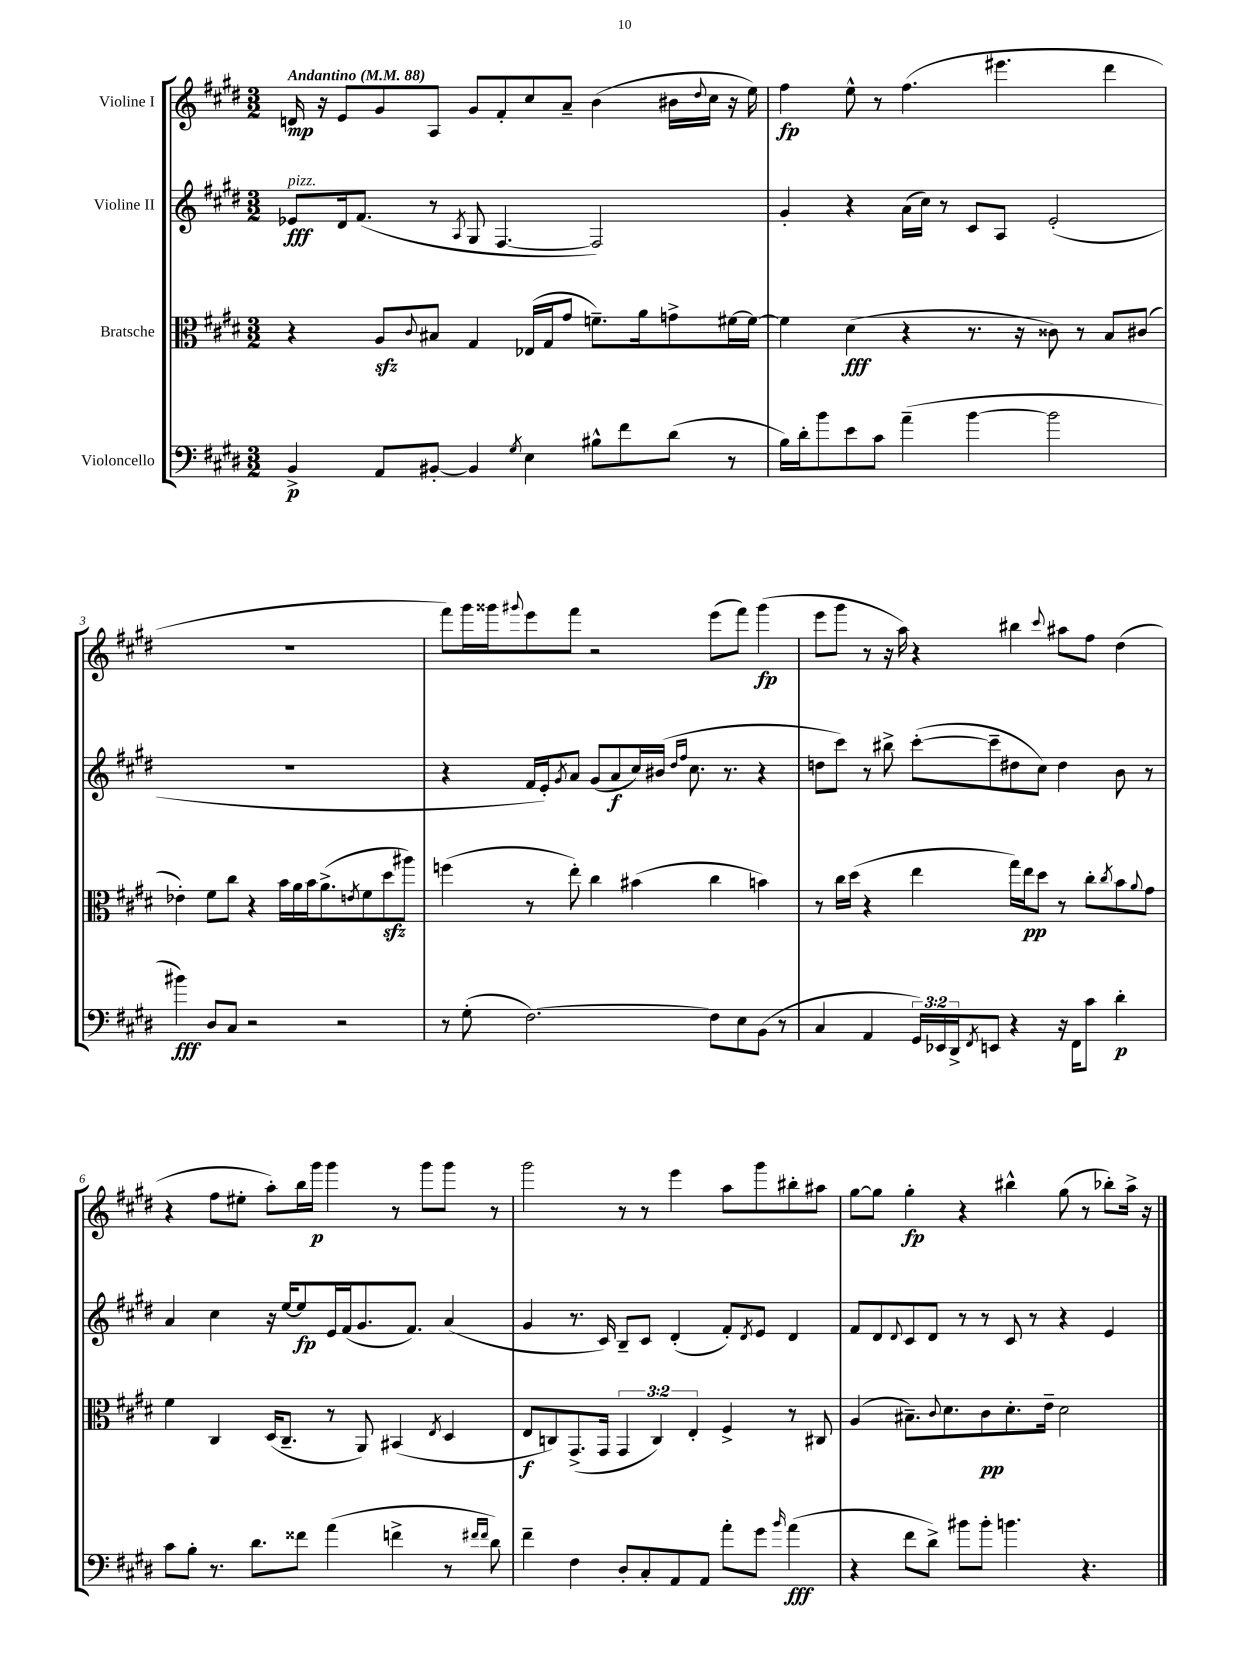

**kern	**kern	**kern	**kern
*staff4	*staff3	*staff2	*staff1
*clefF4	*clefC3	*clefG2	*clefG2
*k[f#c#g#d#]	*k[f#c#g#d#]	*k[f#c#g#d#]	*k[f#c#g#d#]
*M3/2	*M3/2	*M3/2	*M3/2
*MM88	*MM88	*MM88	*MM88
4BB^/	4r	8e-/L	16d/
.	.	.	16r
.	.	16d#/k	8e/L
.	.	(8.f#/J	.
8AA/L	8A/L	.	8g#/
.	8qqc#/	.	.
[8BB#'/J	8B#/J	8r	8A/J
.	.	8qA/	.
4BB#/]	4G#/	8G#/	8g#/L
.	.	[4.F#/	8f#'/
8qG#/	.	.	.
4E\	(16E-/LL	.	8cc#/
.	16G#/J	.	.
.	8g#/J	.	8a~/J
8B#^^\L	8.f~\L)	2F#/])	(4b\
8f#\	.	.	.
.	16a\k	.	.
(8d#\J	8g^\	.	16b#\LL
.	.	.	8qqdd#/
.	.	.	16cc#\JJ
8r	[16f#\L	.	16r
.	16f#\_JJ	.	16ee\)
=	=	=	=
16B\LL)	4f#\]	4g#'/	4ff#\
16d#'\J	.	.	.
8b\	.	.	.
8e\	(4d#\	4r	8ee^^\
8c#\J	.	.	8r
(4a~\	4r	(16a\LL	(4.ff#\
.	.	16cc#\JJ)	.
.	.	8r	.
[4b\	8.r	8c#/L	.
.	.	8A/J	4.eee#\
.	16r	.	.
2b\]	8c##\)	(2e'/	.
.	8r	.	.
.	8B/L	.	4ddd#\
.	(8c#/J	.	.
=	=	=	=
4b#\)	4e-'\)	1.r	1.r
8D#/L	8f#\L	.	.
8C#/J	8cc#\J	.	.
2r	4r	.	.
.	16b\LL	.	.
.	16a\	.	.
.	16b\J	.	.
.	(8.a^\	.	.
2r	.	.	.
.	8qe/	.	.
.	8f#\	.	.
.	8dd#\	.	.
.	8aa#\J)	.	.
=	=	=	=
8r	(4ff\	4r	8fff#\L)
(8G#'\	.	.	16ggg#\L
.	.	.	16ggg##\J
.	.	.	8qqggg#/
[2.F#\)	8r	16f#/LL	8eee\
.	.	16e'/J)	.
.	.	8qg#/	.
.	8ee'\)	8a/J	8fff#\J
.	4cc#\	(8g#/L	2r
.	.	8a/	.
.	(4b#\	16cc#/L)	.
.	.	(16b#/JJ	.
.	.	16qqdd#/LL	.
.	.	16qqff#/JJ	.
.	.	8.cc#\	.
8F#\]L	4cc#\	.	(8eee\L
.	.	8.r	.
8E\	.	.	8fff#\J)
(8BB\J	4b\)	4r	(4ggg#\
8r	.	.	.
=	=	=	=
4C#/	8r	8dd\L	8eee\L
.	16cc#\LL	8ccc#\J)	8ggg#\J
.	(16dd#\JJ	.	.
4AA/	4r	8r	8r
.	.	8bb#^\	16r
.	.	.	16aa\)
24GG#/LL)	4ee\	([8ccc#'\L	4r
24EE-/	.	.	.
24DD#^/J	.	.	.
8qFF#/	.	.	.
8EE/J	.	8ccc#~\]	.
4r	16gg#\LL)	8dd#\	4bb#\
.	16ee\J	.	.
.	8dd#\J	8cc#\J)	.
.	.	.	8qqccc#/
16r	8r	4dd#\	8aa#\L
16FF#\LK	.	.	.
8c#\J	8cc#'\L	.	8ff#\J
.	8qcc#/	.	.
4d#'\	8b\	8b\	(4dd#\
.	8qqa/	.	.
.	8g#\J	8r	.
=	=	=	=
8c#\L	4f#\	4a/	4r
8B'\J	.	.	.
8.r	4C#/	4cc#\	8ff#\L
.	.	.	8ee#'\J
8.d#\L	.	.	.
.	(16D#/LK	16r	8aa'\L)
.	8.C#~/J	[16ee/LK	.
8f##\J	.	8ee/]	16bb\L
.	.	.	16ggg#\JJ
(4a\	8r	16e/L	4ggg#\
.	.	(16f#/J	.
.	8AA/)	8.g#/	.
4f^\	(4BB#/	.	8r
.	.	8.f#/J)	.
.	.	.	8ggg#\L
.	8qE/	.	.
8r	4D#/	(4a/	8ggg#\J
16qqf#/LL	.	.	.
16qqf#/JJ	.	.	.
8d#\)	.	.	8r
=	=	=	=
4f#~\	8E/L	4g#/	2ggg#\
.	8C/)	.	.
4F#\	(8.GG#^/	8.r	.
.	16GG#/Jk	16c#/)	.
8D#'/L	6GG#/	8B~/L	8r
8C#'/	.	8c#/J	8r
.	6C/)	.	.
8AA/	.	(4d#'/	4eee\
.	6E'/	.	.
8AA/J	.	.	.
8a'\L	4F#^/	8f#'/L)	8aa\L
.	.	8qd#/	.
8g#\J	.	8e/J	8ggg#\
16qqb/	.	.	.
(4a\	8r	4d#/	8bb#'\
.	8C#/	.	8aa#\J
=	=	=	=
4r	(4A/	8f#/L	[8gg#\L
.	.	8d#/	8gg#\]J
.	.	8qqd#/	.
8f#\L	8.B#~\L)	8c#/	4gg#'\
8d#^\J)	.	8d#/J	.
.	8qqc#/	.	.
.	8.d#\	.	.
8b#\L	.	8r	4r
8b#'\J	8c#\	8r	.
4.b\	8.d#'\	8c#/	4bb#^^\
.	.	8r	.
.	16e~\Jk	.	.
.	2d#\	4r	(8gg#\
4.r	.	.	8r
.	.	4e/	8bb-'\L)
.	.	.	16aa^\Jk
.	.	.	16r
==	==	==	==
*-	*-	*-	*-
